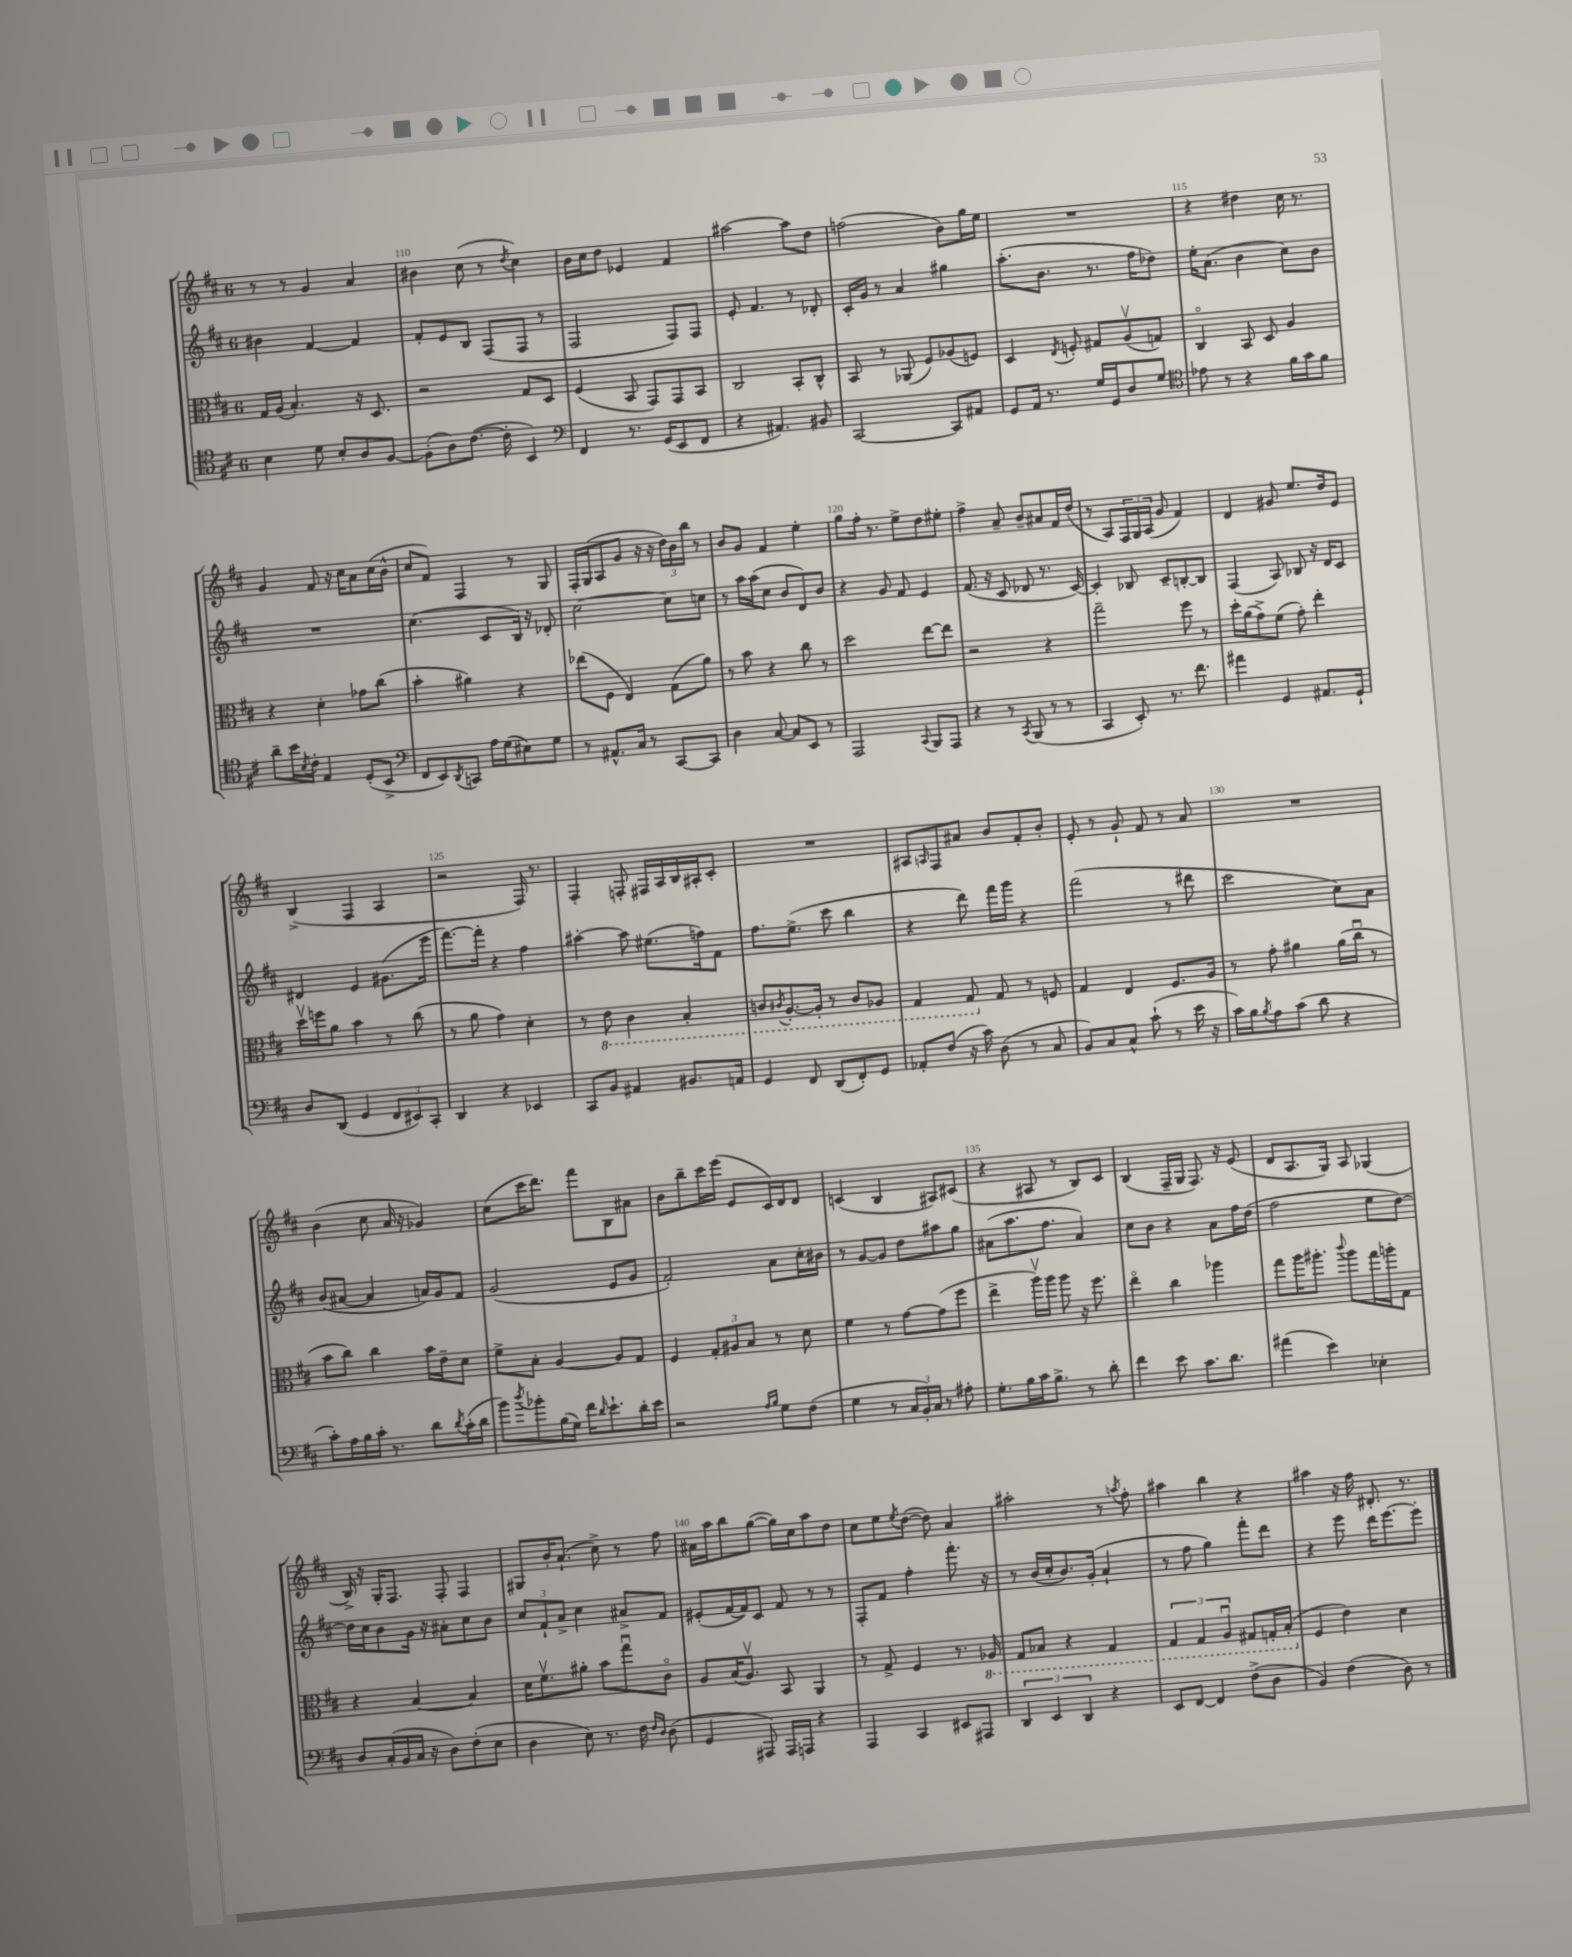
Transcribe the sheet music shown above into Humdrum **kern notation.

**kern	**kern	**kern	**kern
*part4	*part3	*part2	*part1
*staff4	*staff3	*staff2	*staff1
*clefC4	*clefC3	*clefG2	*clefG2
*k[f#c#]	*k[f#c#]	*k[f#c#]	*k[f#c#]
*M6/8	*M6/8	*M6/8	*M6/8
=109	=109	=109	=109
4B\	16G/LL	4b#X\	8r
.	(16A/JJ	.	.
.	4.B'/)	.	8r
8d\	.	[4f#/	4g/
8B'/L	.	.	.
8A/	16r	4f#/]	4a/
.	8.D/	.	.
[8F#/J	.	.	.
=110	=110	=110	=110
(8F#'\L]	2r	8f#'/L	4b#X\
8A\)	.	8e/	.
([8.c#\J	.	8B/J	(8cc#\
.	.	(8F#/L	8r
16c#'\]	.	.	.
.	.	.	8qdd/
4BB/)	8G/L	8F#/J	4cc#\)
.	8D/J	8r	.
=111	=111	=111	=111
*clefF4	*	*	*
4FF#/	(4F#/	2F#/	16b\LL
.	.	.	16cc#\J
.	.	.	8dd\J
8.r	8BB/	.	4e-X/
.	8GG/L)	.	.
(16GG/KL	.	.	.
8EE/	8GG/	8F#/L)	4f#/
8FF#/J	8BB/J	8F#/J	.
=112	=112	=112	=112
4r	2C#/	8e'/	[2aa#X\
.	.	4.f#/	.
4.AA#X/)	.	.	.
.	8BB'/L	8r	8aa#\L]
8BB#X/	8C#^^/J	8d-X'/	8dd\J
=113	=113	=113	=113
[2CC#/	8BB/	16c#'/LL	(2ffn\
.	.	16g/JJ	.
.	8r	8r	.
.	(8AA-X/	4a/	.
.	8F#/L)	.	.
8CC#/L]	(8A-X/	4gg#X\	8b\L)
8AA#X/J	8Fn/J)	.	16gg\L
.	.	.	16ee\JJ
=114	=114	=114	=114
8GG/L	4D/	(8.aa'\L	2.r
16AA/Jk	.	.	.
8.r	.	8.b\J	.
.	8qE/	.	.
.	8Fn'/	.	.
16G/LL	8G#X/L	8.r	.
16GG/J	.	.	.
8D/	(8Av/	.	.
.	.	16ff#\KL	.
8G/J	8Gn/J)	8dd-X\J)	.
=115	=115	=115	=115
*clefC4	*	*	*
8e-X\	4C#/	16ee'\KL	4r
.	.	(8.a\J	.
8r	.	.	.
4r	8BB/	4b\	4dd#X\
.	8D/	.	.
16f#\LL	4A/	8cc#\L)	16cc#\
16g\J	.	.	8.r
8f#\J	.	8b\J	.
!!LO:LB:g=z
=116	=116	=116	=116
8a~\L	4r	2.r	4g/
16b\L	.	.	.
8qB/	.	.	.
16c#'\JJ	.	.	.
4E/	4d'\	.	8f#/
.	.	.	16r
.	.	.	16cc#\KL
(8D'/L	8g-X\L	.	8a\
8BB^/J	(8cc#\J	.	(16cc#\L
.	.	.	16b^^\JJ
=117	=117	=117	=117
*clefF4	*	*	*
8FF#/L	4b'\	(4.cc#\	8cc#/L
8EE/)	.	.	8f#/J)
8qDD/	.	.	.
8CCn/J	4a#X\)	.	4F#/
16A\LL	.	8c#/L	.
(16G\J	.	.	.
8E#X\)	4r	16B/Jk)	8r
.	.	16r	.
8G\J	.	8d-X'/	8G/
=118	=118	=118	=118
8r	(8ee-X\L	[2cc#\	16F#'/LL
.	.	.	(16G/J
8.AA#X^^/L	8F#\J	.	8A/
.	4E/)	.	8g/J
16C#/Jk	.	.	.
8r	.	.	16r
.	.	.	16r
[8CC#/L	(8G\L	8cc#\L]	24dd\LL)
.	.	.	24b\
.	.	.	24bb\JJ
8CC#/J]	8a\J)	8ccn\J	8r
=119	=119	=119	=119
4D\	8r	8r	8b/L
.	8b\	16aa\LL	8g/J
.	.	(16aa\J	.
[8C#/	4r	8cc#\J	4f#/
8C#/L]	.	8b/L	.
8EE/J	8cc#\	8d/)	4ee'\
8r	8r	8b/J	.
=120	=120	=120	=120
2AAA/	2dd\	4r	8gg\L
.	.	.	16ff#'\Jk
.	.	.	8.r
.	.	8g/	.
.	.	8f#/	8ee^\L
8qqCC#/	.	.	.
8BBB/L	[8ee\L	4e/	8dd\
8AAA/J	8ee\J]	.	8ee#X'\J
=121	=121	=121	=121
4r	2r	(8.f#/	4ff#^\
.	.	16r	.
8r	.	8c#/	8a~/
8qCC#/	.	.	.
(8BBB/	.	8d-X/	8b~/L
8r	4r	8.r	8a#X/
8r	.	.	16f#/L
.	.	[16c#/)	(16dd/JJ
=122	=122	=122	=122
4CC#/	2gg~\	4c#'/]	8r
.	.	.	8A/L)
8EE'/)	.	8B-X/	24F#/L
.	.	.	24G/
.	.	.	(24A/JJ
8.r	.	8c#~/L	8g/
.	8ff#\	[8Bn'/	4f#/)
8.f#\	.	.	.
.	8r	8B/J]	.
=123	=123	=123	=123
4a#X\	16dd'\LL	(4F#/	4d/
.	(16a\J	.	.
.	8g^\)	.	.
4GG/	(8f#\J	8A/)	8g#X/
.	8g'\)	8B-X/	8.ee/L
8.AA#X/L	4ee'\	16r	.
.	.	16d/KL	16dd/k
.	.	8c#/J	8e/J
16GG`/Jk	.	.	.
!!LO:LB:g=z
=124	=124	=124	=124
8D/L	16ddv\LL	4d#X/	(4B^/
.	16ffn\J	.	.
(8DD/J	8a\J	.	.
4GG/	4b\	4e/	4F#/
12FF#/L	8r	(8.g#X\L	4A/
12EE#X/)	.	.	.
.	(8cc#\	.	.
12CC#'/J	.	.	.
.	.	16eee\Jk	.
=125	=125	=125	=125
4DD/	8r	[8.fff#\L)	2r
.	8a\	.	.
.	.	16fff#'\Jk]	.
4r	4g\)	4r	.
4EE-X/	4d'\	4ff#\	16F#/)
.	.	.	8.r
=126	=126	=126	=126
8CC#/L	8r	[4aa#X'\	4F#'/
*	*8ba	*	*
8BB/J	8E\	.	.
4AA#X/	4C#\	8aa#\]	8Fn'/
.	.	(8.ee#X\L	16F#X/LL
.	.	.	16A/
8.BB#X/L	4BB'/	.	16B/
.	.	16ffn\k)	16A#X'/J
.	.	8f#\J	8c#'/J
16AAn/Jk	.	.	.
=127	=127	=127	=127
4GG/	8Cn/L	8.ff#\L	2.r
.	8qC#X/	.	.
.	[8.AA'/	.	.
.	.	(8.ee^\J	.
8FF#/	.	.	.
.	16AA'/Jk]	.	.
(8DD/L	8r	8ccc#\	.
8FF#'/)	8C#/L	4bb\	.
8GG/J	8AA-X/J	.	.
=128	=128	=128	=128
8AA-X'/L	4GG/	4r	8A#X/L
.	.	.	16qqAn/
(8F#/J	.	.	8F#/
16r	8GG/	8ddd\)	8a#X/J
16c#\)	.	.	.
*	*X8ba	*	*
(8D\	8G/	16fff#\LL	8b/L
.	.	16ggg\JJ	.
8r	8r	4r	8f#'/
8C#/	8Fn/	.	8b'/J
=129	=129	=129	=129
8BB/L)	4G/	(2fff#\	8e'/
8C#/	.	.	8r
8C#^^/J	4E/	.	8g`/
(8c#`\	.	.	8f#/
8r	8.F#/L	8r	8r
16e\	.	8ddd#X\	8a/
16r	16A/Jk	.	.
=130	=130	=130	=130
16c#\LL)	8r	2ccc#\	2.r
16B\J	.	.	.
8qB/	.	.	.
8A\	8g'\	.	.
(8c#\J	4a#X\	.	.
8d\	.	.	.
4r	(16a#\LL	8cc#\L)	.
.	16cc#u\JJ	.	.
.	8r	8a\J	.
!!LO:LB:g=z
=131	=131	=131	=131
8c#'\L)	8b\L	(8b/L	(4b\
16A\L	8cc#\J)	[8a#X/J	.
16B\	.	.	.
16c#'\JJ	4cc#\	4a#/]	8cc#\
8.r	.	.	.
.	.	.	16a/
.	.	.	16r
8d\L	16b\LL	16an/LL)	4g-X/)
.	16e~\J	16g/J	.
8qd/	.	.	.
(16c#'\L	8d\J	8f#/J	.
16d\JJ	.	.	.
=132	=132	=132	=132
8b\L)	8f#^\L	(2g/	(8cc#\L
8qdd/	.	.	.
8b-X'\	8B'\J	.	16ccc#\K
.	.	.	8.ddd\J)
(16B\L	[4A/	.	.
16G\JJ)	.	.	.
16f#\KL	.	.	8fff#\L
16qqd/	.	.	.
8.e`\	.	.	.
.	8A/L]	8e/L	8B\
16d'\L	8G/J	8g/J	8a#X\J
16e\JJ	.	.	.
=133	=133	=133	=133
2r	4F#/	2f#'/)	8b\L
.	.	.	8bb~\
.	12G'/L	.	16ccc#\L
.	.	.	(16eee\JJ
.	12A#X/	.	.
.	.	.	8e/L
.	12B/J	.	.
16qqA/LL	.	.	.
16qqB/JJ	.	.	.
8G\L	8r	8a\L	16c#/L)
.	.	.	16d/J
(8F#\J	8d\	16cc#'\L	8d/J
.	.	16b#X\JJ	.
=134	=134	=134	=134
4G\	4f#\	8r	(4cn/
.	.	[8g/L	.
8r	8r	8g/J]	4B/
24C#/LL	[8g\L	8dd\L	.
24BB'/)	.	.	.
24C#/JJ	.	.	.
8r	(8g\]	8aa#X\	8A#X/L)
8A#X'\	8ff#\J	8gg\J	(8c#X/J
=135	=135	=135	=135
8.G'\L	4ee^\	(8a#X\L	4r
.	.	8.aa\	.
16B\L	.	.	.
16c#\J	16aav\LL)	.	8A#X/
8.B^\J	16aa\JJ	8.ff#\J	.
.	8aa\	.	8r
8r	16r	4a#/)	8B/L)
.	8.ff#\	.	.
8d'\	.	.	8c#/J
=136	=136	=136	=136
4f#\	4ee\	8cc#\L	(4B/
.	.	8b\J	.
8e\	4cc#\	4r	16F#~/LL
.	.	.	16G/JJ
8.c#\L	.	.	8.F#/)
.	4aa-X\	8a\L	.
8.d\J	.	.	16r
.	.	16ff#\L	(8e/
.	.	(16dd\JJ	.
=137	=137	=137	=137
(4a#X\	8gg\L	2ff#\	8d/L
.	16aa\K	.	8.A/
.	8.aa#X'\J	.	.
4e\)	.	.	.
.	.	.	16G/Jk)
.	8qqccc#/	.	.
.	8aa#\L	.	8A/
4E-X'\	16gg\L	8ee\L	(4G-X/
.	16aan'\J	.	.
.	8G\J	[8dd\J)	.
!!LO:LB:g=z
=138	=138	=138	=138
8D/L	4r	16dd\LL]	16B^/)
.	.	16cc#\J	16r
(16C#'/L	.	8b\	16G'/KL
16BB/	.	.	8.F#/J
16C#/JJ	[4B/	16g\Jk	.
16r	.	16r	.
8D\L)	.	8a#X'\L	8F#'/
(8F#'\	4B/]	8cc#\	4F#/
8E\J	.	8b\J	.
=139	=139	=139	=139
4D\	16d\KL	12cc#/L	8G#X/L
.	8.f#v\	.	.
.	.	12f#`/	.
.	.	.	16b'/K
.	.	12a^/J	.
.	.	.	(8.a`/J
8E\)	8a#X'\J	4cc#\	.
8.r	8b\L	.	8cc#^\)
.	8ggu\	8a#X^/L	8r
16F#\	.	.	.
16qqF#/LL	.	.	.
16qqD/JJ	.	.	.
(8D\	8c#\J	8f#/J	8ff#\
=140	=140	=140	=140
4GG/	8A/L	(8e#X'/L	16a#X\LL
.	.	.	16aa\J
.	(16B/K	[16f#/L	8bb\
.	8.Av/J)	16f#/J])	.
8AAA#X/)	.	8c#/J	([8gg\J
16AAA#/LL	8BB/	8f#/	16gg\LL])
16AAAn/JJ	.	.	16cc#\J
4r	4AA/	8r	8aa\
.	.	8r	8dd\J
=141	=141	=141	=141
4AAA/	8r	8F#'/L	8cc#\L
.	8G^/	8f#/J	8ee\
.	.	.	8qee/
4CC#/	4F#/	4ff#'\	([8dd\J
.	.	.	8dd\])
8EE#X/L	8.r	8.fff#'\	4a/
8AAA#X/J	.	.	.
*	*8ba	*	*
.	16AA-X/	16r	.
=142	=142	=142	=142
6DD/	8GG/L	8r	2aa#X'\
.	8BB-X/J	(16b/LL	.
6EE/	.	.	.
.	.	16cc#'/J	.
.	4r	8.b/)	.
6DD/	.	.	.
.	.	(16g'/Jk	.
4r	4GG/	4a`/	8r
.	.	.	8qaan/
.	.	.	8ff#'\
=143	=143	=143	=143
8EE/L	6GG/	8r	4aa#X\
[8FF#/J	.	8ff#\	.
.	6GG/	.	.
4FF#/]	.	4gg\)	4bb\
.	6AAu/	.	.
(8F#^\L	8GG#X/L	8fff#'\L	4r
8D\J	16GGn'/L	8ddd\J	.
.	(16BB'/JJ	.	.
=144	=144	=144	=144
*	*X8ba	*	*
4BB/)	4F#/	4r	4aa#X\
(4F#\	4e\)	8eee\	16r
.	.	.	16ff#\
.	.	16ddd\KL	8.d#X'/
.	.	[8.eee\	.
8D\)	4d\	.	.
.	.	.	8.r
8r	.	8eee'\J]	.
==	==	==	==
*-	*-	*-	*-
